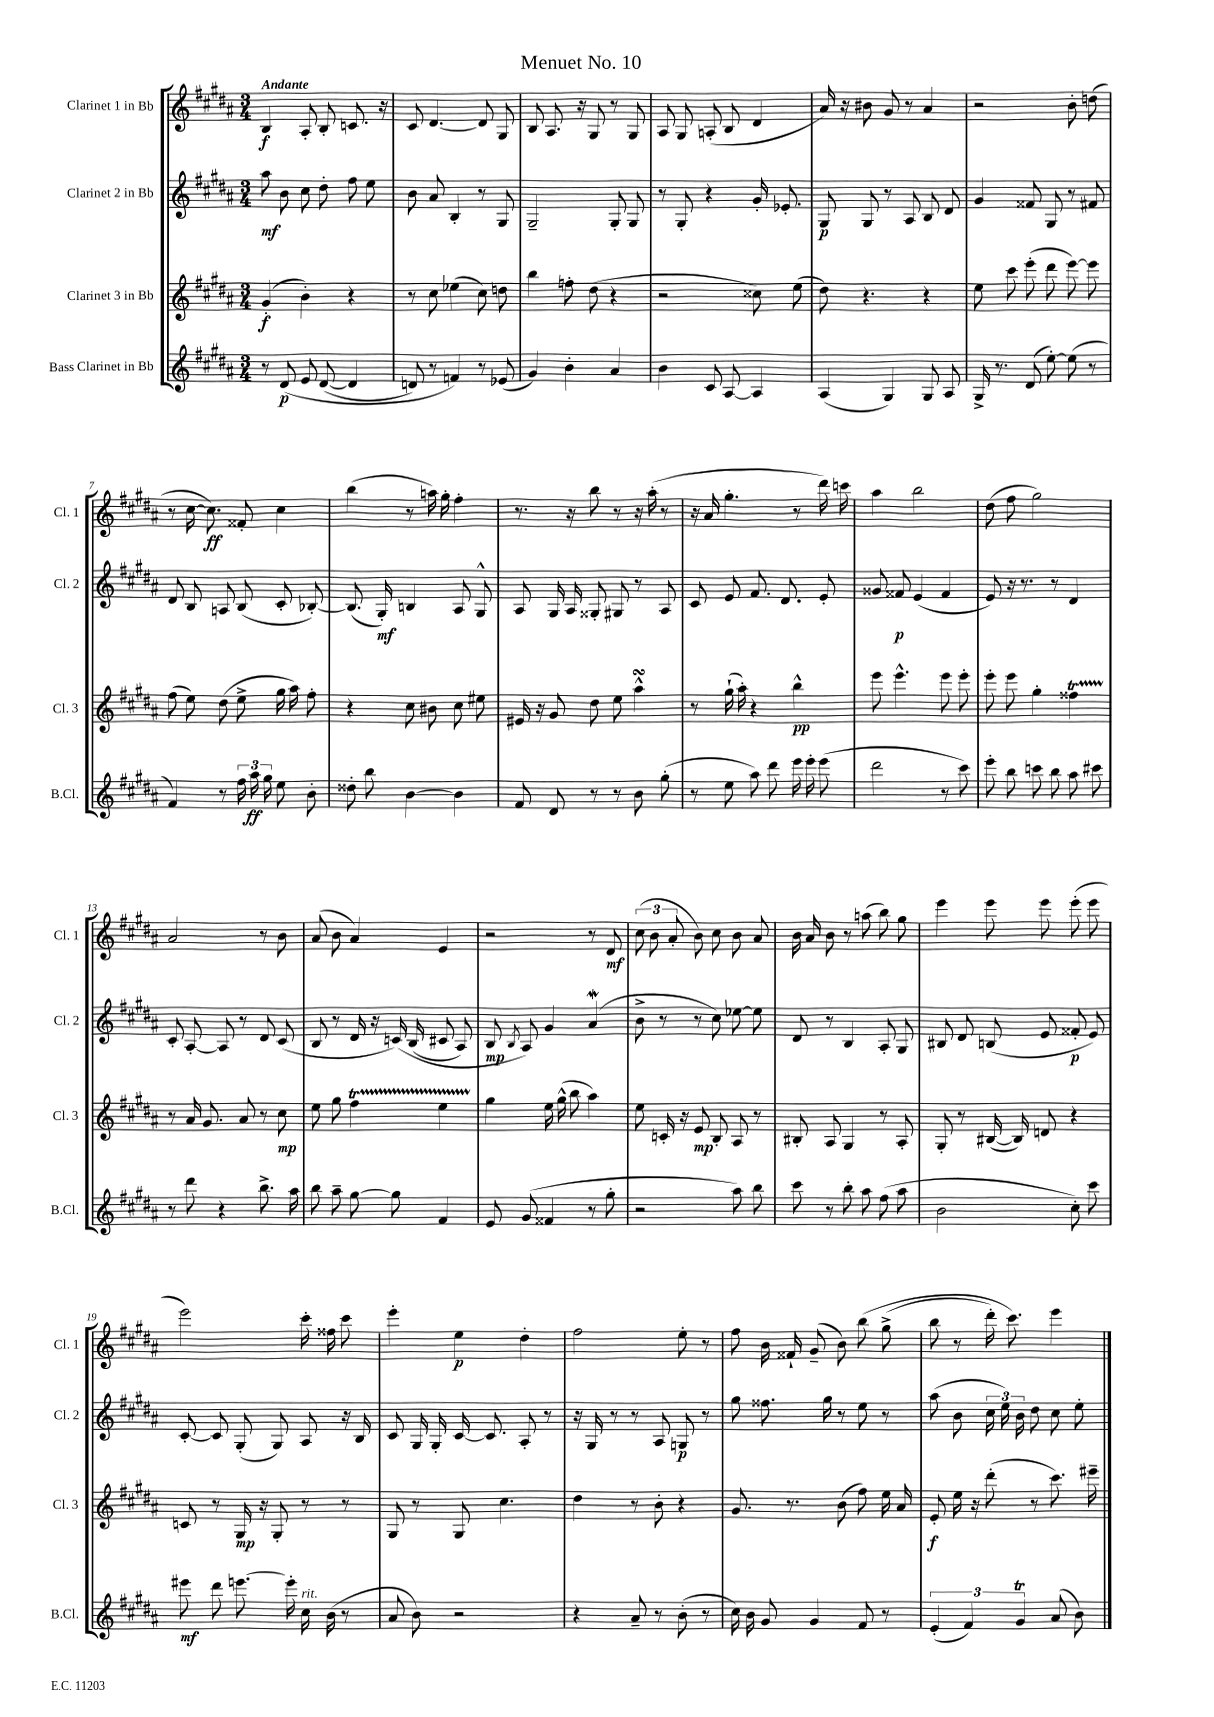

**kern	**kern	**kern	**kern
*staff4	*staff3	*staff2	*staff1
*clefG2	*clefG2	*clefG2	*clefG2
*k[f#c#g#d#a#]	*k[f#c#g#d#a#]	*k[f#c#g#d#a#]	*k[f#c#g#d#a#]
*M3/4	*M3/4	*M3/4	*M3/4
8r	(4g#'/	8aa#\	4B/
&(8d#/	.	8b\	.
8e/	4b'\)	8cc#\	8A#'/
([8d#/	.	8dd#'\	8B'/
4d#/]	4r	8ff#\	8.c/
.	.	8ee\	.
.	.	.	16r
=	=	=	=
8d/)	8r	8b\	8c#/
8r	8cc#\	8a#/	[4.d#/
4f/&)	(4ee-\	4B'/	.
8r	8cc#\)	8r	8d#/]
(8e-/	8dd\	8G#/	8G#/
=	=	=	=
4g#/)	4bb\	2G#~/	8B/
.	.	.	8.A#/
4b'\	8ff'\	.	.
.	.	.	16r
.	(8dd#\	.	8G#/
4a#/	4r	8G#'/	8r
.	.	8G#/	8G#/
=	=	=	=
4b\	2r	8r	8A#/
.	.	8G#'/	8G#/
8c#/	.	4r	(8A'/
[8A#/	.	.	8B/
4A#/]	8cc##\)	16g#'/	4d#/
.	.	8.e-'/	.
.	(8ee\	.	.
=	=	=	=
(4A#/	8dd#\)	8G#/	16a#/)
.	.	.	16r
.	4.r	8G#/	8b#\
4G#/)	.	8r	8g#/
.	.	8A#/	8r
8G#/	4r	8B/	4a#/
8A#/	.	8d#/	.
=	=	=	=
16G#^/	8ee\	4g#/	2r
8.r	.	.	.
.	8ccc#\	.	.
(8d#/	(8eee'\	8f##/	.
[8ee'\)	8ddd#\	8G#/	.
(8ee\]	[8eee\)	8r	8b'\
8r	8eee\]	8f#/	(8dd\
=	=	=	=
4f#/)	(8ff#\	8d#/	8r
.	8ee\)	8B/	[16cc#\
.	.	.	8.cc#\])
8r	(8dd#\	8A/	.
24ff#\	8ee^\	(8B/	8f##'/
24aa#\	.	.	.
24gg#\	.	.	.
8ee\	16gg#\	8c#'/	4cc#\
.	16aa#\)	.	.
8b'\	8ff#'\	[8B-'/)	.
=	=	=	=
8dd##'\	4r	(8.B-/]	(4bb\
8bb\	.	.	.
.	.	16G#'/)	.
[4b\	8cc#\	4B/	8r
.	8b#\	.	16aa\)
.	.	.	16gg#'\
4b\]	8cc#\	8A#/	4ff#'\
.	8ee#\	8G#^^/	.
=	=	=	=
8f#/	16e#/	8A#/	8.r
.	16r	.	.
8d#/	8g#/	16G#/	.
.	.	16A#/	16r
8r	8dd#\	8G##'/	8bb\
8r	8ee\	8G#/	8r
8b\	4aa#^^\	8r	16r
.	.	.	(16aa#'\
(8gg#'\	.	8A#/	8r
=	=	=	=
8r	8r	8c#/	16r
.	.	.	16a#/
8ee\	(16gg#`\	8e/	4.gg#'\
.	16aa#'\)	.	.
8aa#\)	4r	8.f#/	.
8ddd#\	.	.	.
.	.	8.d#/	.
16eee\	4bb^^\	.	8r
16eee'\	.	.	.
(8eee\	.	8e'/	16ddd#\)
.	.	.	16ccc\
=	=	=	=
2ddd#\	8eee\	8g##/	4aa#\
.	4.eee^^\	8f##/	.
.	.	(4e/	2bb\
8r	8eee\	4f##/	.
8ccc#\)	8eee'\	.	.
=	=	=	=
8eee'\	8eee'\	8e/)	(8dd#\
8bb\	8eee\	16r	8ff#\
.	.	8.r	.
8ccc\	4gg#'\	.	2gg#\)
8bb\	.	8r	.
8aa#\	4ff##\	4d#/	.
8ccc#\	.	.	.
=	=	=	=
8r	8r	8c#'/	2a#/
8ddd#\	16a#/	[8A#'/	.
.	8.g#/	.	.
4r	.	8A#/]	.
.	8a#/	8r	.
8.bb^\	8r	8d#/	8r
.	8cc#\	(8c#/	8b\
16aa#\	.	.	.
=	=	=	=
8bb\	8ee\	8B/	(8a#/
8aa#~\	8gg#\	8r	8b\
[8gg#\	4ff#\	16d#/	4a#/)
.	.	16r	.
8gg#\]	.	&(16c/)	.
.	.	(16B/	.
4f#/	4ee\	8c#/	4e/
.	.	8A#/)	.
=	=	=	=
8e/	4gg#\	8B/	2r
.	.	8qB/	.
(8g#/	.	8A#/&)	.
4f##/	16ee\	4g#/	.
.	(16gg#^^\	.	.
.	8bb\	.	.
8r	4aa#\)	(4a#/	8r
8gg#'\	.	.	8d#/
=	=	=	=
2r	8ee\	8b^\	(12cc#\
.	.	.	12b\
.	16c'/	8r	.
.	.	.	12a#'/
.	16r	.	.
.	8e/	8r	8b\)
.	8B'/	8cc#\)	8cc#\
8aa#\)	8A#/	[8ee-\	8b\
8bb\	8r	8ee-\]	8a#/
=	=	=	=
8ccc#\	8B#'/	8d#/	16b\
.	.	.	16a#/
8r	8A#/	8r	8b\
8bb'\	4G#/	4B/	8r
8aa#\	.	.	(8aa\
(8ff#\	8r	8A#'/	8bb\)
8aa#\	8A#'/	8G#/	8gg#\
=	=	=	=
2b\	8G#'/	8B#/	4eee\
.	8r	8d#/	.
.	([16B#/	(8B/	8eee\
.	16B#/])	.	.
.	8d/	8e/	8eee\
8cc#'\)	4r	8f##'/	(8eee'\
8ccc#\	.	8e/)	8eee\
=	=	=	=
8eee#\	8c/	[8c#'/	2eee\)
8ddd#\	8r	8c#/]	.
[8.eee\	16G#/	(8G#'/	.
.	16r	.	.
.	8G#'/	8G#/)	.
16eee'\]	.	.	.
16cc#\	8r	8A#/	16ccc#'\
(16b\	.	.	16ff##\
8r	8r	16r	8ccc#\
.	.	16B/	.
=	=	=	=
8a#/	8G#/	8c#/	4eee'\
8b\)	8r	16G#/	.
.	.	16G#'/	.
2r	8G#/	[16c#/	4ee\
.	.	8.c#/]	.
.	4.cc#\	.	.
.	.	8A#'/	4dd#'\
.	.	8r	.
=	=	=	=
4r	4dd#\	16r	2ff#\
.	.	16G#/	.
.	.	8r	.
8a#~/	8r	8r	.
8r	8b'\	8A#/	.
(8b'\	4r	8G/	8ee'\
8r	.	8r	8r
=	=	=	=
16cc#\)	8.g#/	8gg#\	8ff#\
16b\	.	.	.
8g#/	.	8.ff##\	16b\
.	8.r	.	16f##`/
4g#/	.	.	(8g#~/
.	.	16gg#\	.
.	(8b\	8r	8b\)
8f#/	8ff#\)	8ee\	&(8bb\
8r	16ee\	8r	(8gg#^\
.	16a#/	.	.
=	=	=	=
(6e'/	8e'/	(8aa#\	8bb\
.	16ee\	8b\	8r
6f#/)	.	.	.
.	16r	.	.
.	(8ddd#'\	24cc#\	16ddd#'\)
.	.	24ee\)	.
.	.	.	8.ccc#\&)
6g#/	.	24b\	.
.	8r	8dd#\	.
(8a#/	8.ccc#\)	8cc#\	4eee\
8b\)	.	8ee'\	.
.	16eee#~\	.	.
==	==	==	==
*-	*-	*-	*-
